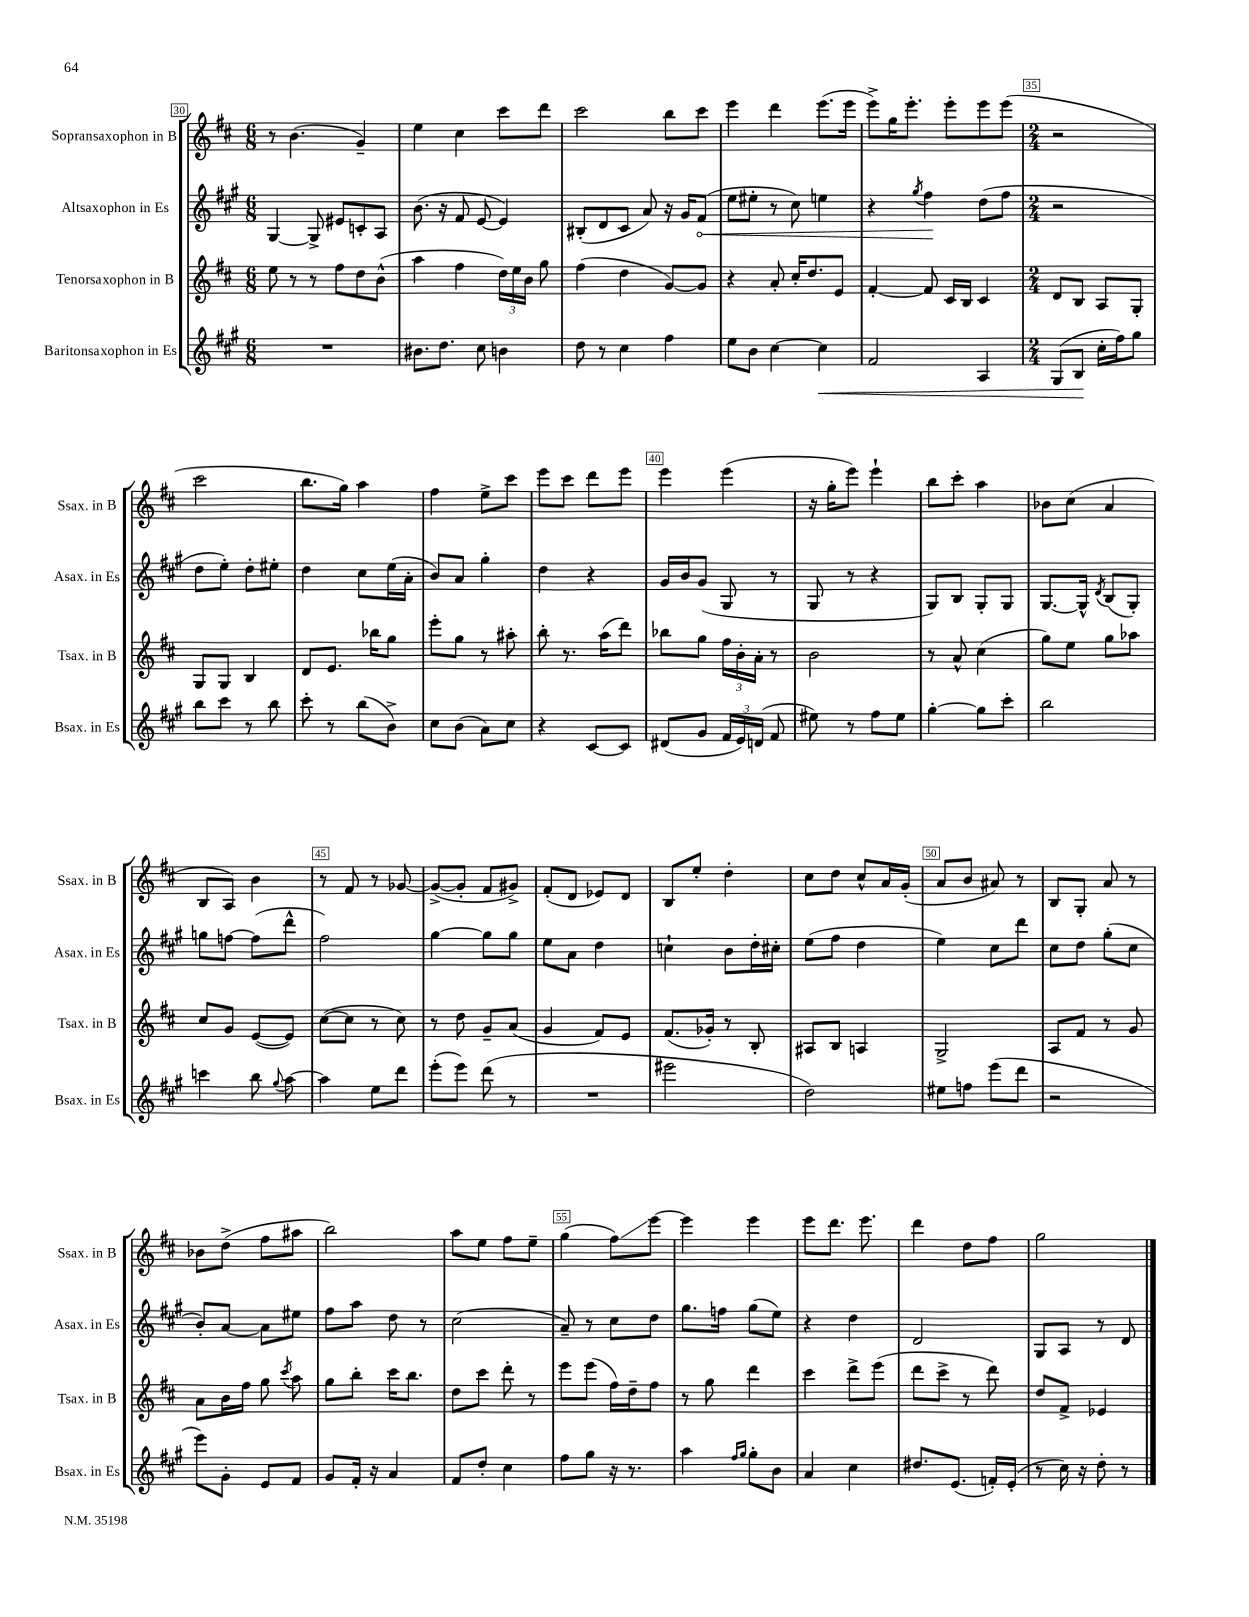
<<
\new StaffGroup <<
\new Staff = "s0" \with { instrumentName = "Sopransaxophon in B" shortInstrumentName = "Ssax. in B" } {
    \clef treble \key d \major \numericTimeSignature \time 6/8
    \autoBeamOff r8 b'4.( g'4--) |
    e''4 cis''4 cis'''8[ d'''8] |
    cis'''2 b''8[ cis'''8] |
    e'''4 d'''4 e'''8.[( e'''16] |
    e'''8[->) g''16 e'''8.]-. e'''8[-. e'''8 e'''8]( |
    \numericTimeSignature \time 2/4 r2 |
    cis'''2 |
    b''8.[ g''16]) a''4 |
    fis''4 e''8[-> cis'''8] |
    e'''8[ cis'''8] d'''8[ e'''8] |
    e'''4 e'''4( |
    r16 g''16[-. e'''8]) e'''4-! |
    b''8[ cis'''8]-. a''4 |
    bes'8[ cis''8]( a'4 |
    b8[ a8]) b'4 |
    r8 fis'8 r8 ges'8~ |
    ges'8[~->( ges'8]-. fis'8[ gis'8]->) |
    fis'8[-.( d'8] ees'8[) d'8] |
    b8[ e''8]-. d''4-. |
    cis''8[ d''8] cis''8[-^ a'16 g'16]-.( |
    a'8[ b'8] ais'8) r8 |
    b8[ g8]-. a'8 r8 |
    bes'8[ d''8]->( fis''8[ ais''8] |
    b''2) |
    a''8[ e''8] fis''8[ e''8]-- |
    g''4( fis''8[\glissando) e'''8]~ |
    e'''4 e'''4 |
    e'''8[ d'''8.] e'''8. |
    d'''4 d''8[ fis''8] |
    g''2 \bar "|." |
}
\new Staff = "s1" \with { instrumentName = "Altsaxophon in Es" shortInstrumentName = "Asax. in Es" } {
    \clef treble \key a \major \numericTimeSignature \time 6/8
    \autoBeamOff gis4~ gis8-> eis'8[ c'8-. a8] |
    b'8.( r16 fis'8 e'8~ e'4) |
    bis8[-.( d'8 cis'8] a'8) r16 gis'16[ \once \override Hairpin.circled-tip = ##t fis'8]\<( |
    e''8[ eis''8]-. r8 cis''8) e''4 |
    r4 \acciaccatura { gis''8 } fis''4\! d''8[( fis''8] |
    \numericTimeSignature \time 2/4 r2 |
    d''8[ e''8]-.) d''8[-. eis''8]-. |
    d''4 cis''8[ e''16( a'16]-. |
    b'8[) a'8] gis''4-. |
    d''4 r4 |
    gis'16[ b'16 gis'8]( gis8 r8 |
    gis8 r8 r4 |
    gis8[) b8] gis8[-. gis8] |
    gis8.[~ gis16]-^ \acciaccatura { d'8 } b8[( gis8]-.) |
    g''8[ f''8]~ f''8[( d'''8]-^ |
    fis''2) |
    gis''4~ gis''8[ gis''8] |
    e''8[ a'8] d''4 |
    c''4-! b'8[ d''16-. cis''16]-. |
    e''8[( fis''8] d''4 |
    e''4) cis''8[ d'''8] |
    cis''8[ d''8] gis''8[-.( cis''8] |
    b'8[-.) a'8]~ a'8[ eis''8] |
    fis''8[ a''8] d''8 r8 |
    cis''2( |
    a'8--) r8 cis''8[ d''8] |
    gis''8.[ f''16] gis''8[( e''8]) |
    r4 d''4 |
    d'2 |
    gis8[ a8] r8 d'8 \bar "|." |
}
\new Staff = "s2" \with { instrumentName = "Tenorsaxophon in B" shortInstrumentName = "Tsax. in B" } {
    \clef treble \key d \major \numericTimeSignature \time 6/8
    \autoBeamOff e''8 r8 r8 fis''8[ d''8 b'8]-^( |
    a''4 fis''4 \tuplet 3/2 { d''16[) e''16 b'16] } g''8 |
    fis''4( d''4 g'8[~) g'8] |
    r4 a'8-. cis''16[-. d''8. e'8] |
    fis'4~-. fis'8 cis'16[ b16] cis'4 |
    \numericTimeSignature \time 2/4 d'8[ b8] a8[ g8]-. |
    g8[ g8] b4 |
    d'8[ e'8.] bes''16[ g''8] |
    e'''8[-. g''8] r8 ais''8-. |
    b''8-. r8. a''16[( d'''8]) |
    bes''8[ g''8] \tuplet 3/2 { fis''16[ b'16-. a'16]-. } r8 |
    b'2 |
    r8 a'8-^ cis''4( |
    g''8[) e''8] g''8[ aes''8] |
    cis''8[ g'8] e'8[~( e'8]) |
    cis''8[~( cis''8] r8 cis''8) |
    r8 d''8 g'8[-- a'8]( |
    g'4 fis'8[) e'8] |
    fis'8.[( ges'16]-.) r8 b8-. |
    ais8[ b8] a4 |
    g2-> |
    a8[ fis'8] r8 g'8 |
    a'8[ b'16 fis''16] g''8 \acciaccatura { cis'''8 } a''8 |
    g''8[ b''8]-. cis'''16[ b''8.] |
    d''8[ cis'''8] d'''8-. r8 |
    e'''8[ e'''8]( fis''16[) d''16-- fis''8] |
    r8 g''8 d'''4 |
    cis'''4 d'''8[-> e'''8]( |
    d'''8[ cis'''8]-> r8 d'''8) |
    d''8[ fis'8]-> ees'4 \bar "|." |
}
\new Staff = "s3" \with { instrumentName = "Baritonsaxophon in Es" shortInstrumentName = "Bsax. in Es" } {
    \clef treble \key a \major \numericTimeSignature \time 6/8
    \autoBeamOff R2. |
    bis'8.[ d''8.] cis''8 b'4 |
    d''8 r8 cis''4 fis''4 |
    e''8[ b'8] cis''4~ cis''4\< |
    fis'2 a4 |
    \numericTimeSignature \time 2/4 gis8[( b8]\! cis''16[-. fis''16) gis''8] |
    b''8[ cis'''8] r8 b''8 |
    cis'''8-. r8 b''8[( b'8]->) |
    cis''8[ b'8]( a'8[) cis''8] |
    r4 cis'8[~ cis'8] |
    dis'8[( gis'8] \tuplet 3/2 { fis'16[ e'16) d'16]( } fis'8 |
    eis''8) r8 fis''8[ eis''8] |
    gis''4~-. gis''8[ cis'''8]-. |
    b''2 |
    c'''4 b''8 \appoggiatura { gis''8 } a''8~ |
    a''4 e''8[ d'''8] |
    e'''8[-.( e'''8]) d'''8( r8 |
    R2 |
    eis'''2 |
    d''2) |
    eis''8[ f''8] e'''8[( d'''8] |
    r2 |
    e'''8[) gis'8]-. e'8[ fis'8] |
    gis'8[ fis'16]-. r16 a'4 |
    fis'8[ d''8]-. cis''4 |
    fis''8[ gis''8] r16 r8. |
    a''4 \grace { fis''16[ gis''16] } gis''8[-. b'8] |
    a'4 cis''4 |
    dis''8.[ e'8.]( f'16[-.) e'16]-.( |
    r8 cis''16) r16 d''8-. r8 \bar "|." |
}
>>
>>
\layout { \context { \Score currentBarNumber = #30 \override BarNumber.break-visibility = ##(#f #t #t) barNumberVisibility = #(every-nth-bar-number-visible 5) \override BarNumber.stencil = #(make-stencil-boxer 0.1 0.3 ly:text-interface::print) } }
